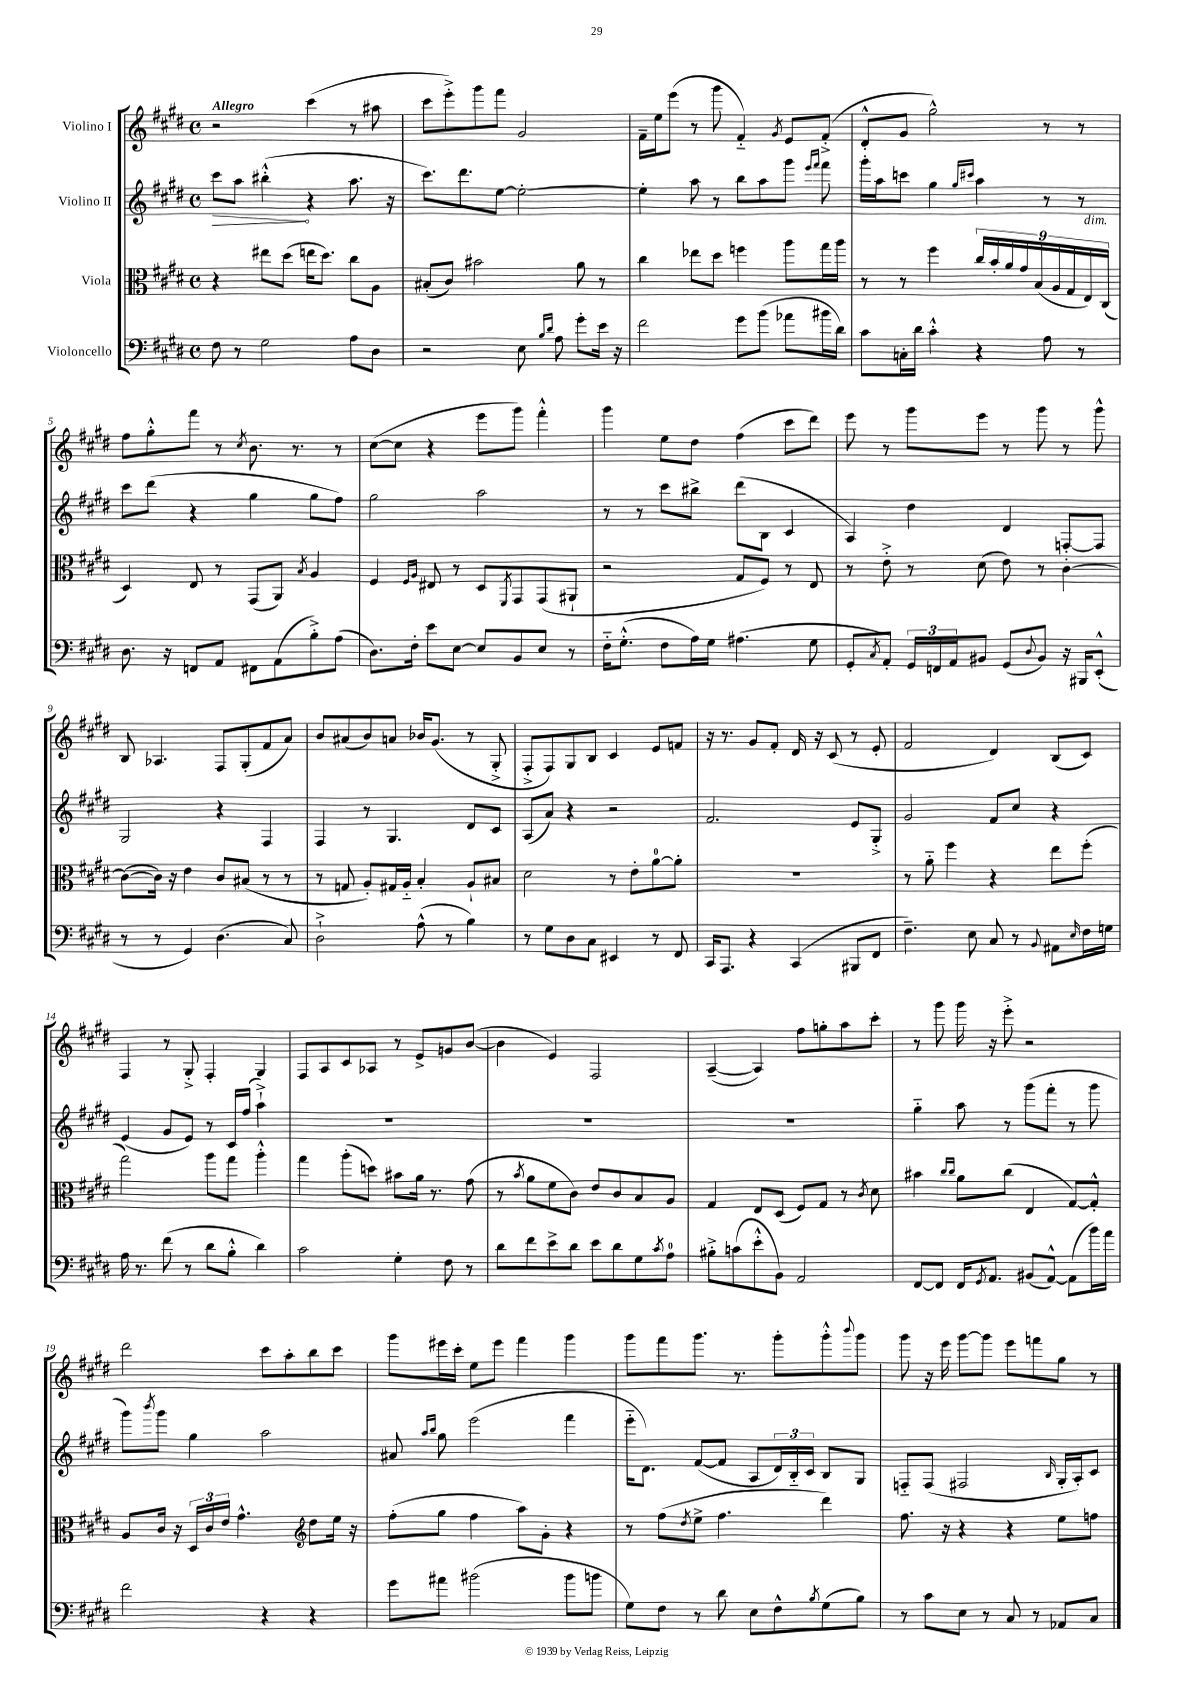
<<
\new StaffGroup <<
\new Staff = "s0" \with { instrumentName = "Violino I" } {
    \clef treble \key e \major \defaultTimeSignature \time 4/4 \tempo "Allegro"
    r2 cis'''4( r8 ais''8 |
    cis'''8 e'''8-.->) gis'''8 fis'''8 gis'2 |
    fis'16-- e''16 e'''8( r8 gis'''8 fis'4-_) \acciaccatura { gis'8 } e'8 fis'8-.->( |
    dis'8-.-^ gis'8 gis''2-^) r8 r8 |
    fis''8 gis''8-.-^ fis'''8 r8 \acciaccatura { cis''8 } b'8. r8. r8 |
    cis''8~( cis''8 r4 e'''8 gis'''8) fis'''4-.-^ |
    gis'''4 e''8 dis''8 fis''4( cis'''8 dis'''8) |
    e'''8 r8 gis'''8 e'''8 r8 gis'''8 r8 gis'''8-^ |
    b8 aes4. fis8 gis8-.( fis'8 a'8) |
    b'8 ais'8( b'8) a'8 bes'16 gis'8.( r8 gis8-.-> |
    fis8-.-> fis8) gis8 b8 cis'4 e'8 f'8 |
    r16 r8. gis'8 fis'8-. dis'16 r16 cis'8( r8 e'8-. |
    fis'2 dis'4) b8( cis'8) |
    fis4 r8 gis8-.-> fis4-. gis4 |
    fis8 a8 cis'8 aes8 r8 e'8-> g'8 b'8~( |
    b'4 e'4) fis2 |
    a4~--( a4) fis''8 g''8-. a''8 cis'''8-. |
    r8 gis'''8 gis'''16 r16 e'''8-.-> r2 |
    dis'''2 cis'''8 a''8-. b''8 cis'''8 |
    gis'''8 eis'''16 cis'''16-. e''8 eis'''8 fis'''4 gis'''4 |
    gis'''8 fis'''8 gis'''8. r8. gis'''8-. gis'''8-.-^ \appoggiatura { b'''8 } gis'''8 |
    gis'''8 r16 e'''16 gis'''8~ gis'''8 e'''8 f'''8 gis''8 r8 \bar "|." |
}
\new Staff = "s1" \with { instrumentName = "Violino II" } {
    \clef treble \key e \major \defaultTimeSignature \time 4/4
    \once \override Hairpin.circled-tip = ##t cis'''8\> a''8 bis''4-.-^\!( r4 a''8. r16 |
    cis'''8.) dis'''8. e''8~ e''2~-. |
    e''4-. a''8 r8 b''8 a''8 gis'''8 \grace { e'''16 fis'''16 } fis'''8 |
    gis'''16-. a''16 c'''8 gis''4 \grace { gis''16 cis'''16 } a''4 r8 r8 |
    cis'''8 dis'''8( r4 gis''4 gis''8 fis''8) |
    gis''2 a''2 |
    r8 r8 cis'''8 bis''8-> dis'''8( b8 cis'4 |
    a4) dis''4 dis'4 f8~-. f8 |
    gis2 r4 fis4 |
    fis4 r8 gis4. dis'8 cis'8 |
    a8( a'8) r4 r2 |
    fis'2. e'8 gis8-.-> |
    gis'2 fis'8 cis''8 r4 |
    e'4( gis'8 e'8) r8 cis'16 fis''16( a''4-!->) |
    R1 |
    R1 |
    R1 |
    gis''4-_ a''8 r8 gis'''8( fis'''8-. r8 gis'''8 |
    gis'''8) \acciaccatura { b'''8 } gis'''8 gis''4 a''2 |
    ais'8 \grace { a''16 b''16 } gis''8 e'''2( fis'''4 |
    e'''16-_ dis'8.) fis'8~( fis'8 a8 \tuplet 3/2 { dis'16) b16-_ cis'16 } b8 gis8 |
    f8-_ f8( fis2 \grace { b16 } gis16-. a16-.) cis'8 \bar "|." |
}
\new Staff = "s2" \with { instrumentName = "Viola" } {
    \clef alto \key e \major \defaultTimeSignature \time 4/4
    r4 eis''8 dis''8( e''16 dis''8.) cis''8 a8 |
    bis8-.( cis'8) bis'2 a'8 r8 |
    cis''4 ees''8 dis''8 f''4 a''8 gis''16 a''16 |
    r8 r8 fis''4 \tuplet 9/8 { cis''16 b'16-. a'16 gis'16 b16( a16 gis16 e16^\markup { \italic "dim." }) cis16( } |
    dis4) e8 r8 gis,8( a,8) \acciaccatura { b8 } a4 |
    fis4 \grace { fis16 a16 } eis8 r8 dis8 \acciaccatura { fis,8 } gis,8 gis,8( ais,8-! |
    r2 gis8 fis8) r8 e8 |
    r8 e'8-.-> r8 dis'8( e'8) r8 cis'4~-. |
    cis'8~( cis'16) r16 e'4 cis'8 bis8( r8 r8 |
    r8 g8 a8-.) gis16 a16-_ b4-. a8-! bis8 |
    dis'2 r8 e'8-. a'8-0~ a'8-. |
    R1 |
    r8 a'8-_ fis''4 r4 e''8 fis''8-.( |
    gis''2) a''8 gis''8 a''4-.-^ |
    gis''4 a''8-.( d''8) bis'8 a'16 r8. gis'8( |
    r8 \acciaccatura { b'8 } a'8 fis'8 cis'8) e'8 cis'8 b8 a8 |
    gis4 e8 dis8( fis8) gis8 r8 \acciaccatura { cis'8 } dis'8 |
    bis'4 \grace { cis''16 cis''16 } a'8 cis''8( e4 gis8~) gis8-.-^ |
    a8 cis'16 r16 \tuplet 3/2 { dis16 cis'16 e'16 } gis'4.-^ \clef treble dis''8 e''16 r16 |
    fis''8-.( gis''8 fis''4 a''8) gis'8-. r4 |
    r8 fis''8( \acciaccatura { dis''8 } e''8-> fis''4. dis'''4) |
    fis''8. r16 r4 r4 e''8 f''8 \bar "|." |
}
\new Staff = "s3" \with { instrumentName = "Violoncello" } {
    \clef bass \key e \major \defaultTimeSignature \time 4/4
    fis8 r8 gis2 a8 dis8 |
    r2 e8 \grace { b16 dis'16 } a8 gis'8-. e'16 r16 |
    fis'2 gis'8 b'8( aes'8 bis'16 dis'16) |
    cis'8 c16-. dis'16 cis'4-.-^ r4 a8 r8 |
    dis8. r16 f,8 a,8 fis,8 a,8( b8-.->) a8( |
    dis8.) fis16-. e'8 e8~ e8 b,8 e8 r8 |
    fis16-_ gis8.-.-^( fis8 a16) gis16 ais4.( gis8 |
    gis,8-. \acciaccatura { cis8 } a,8-.) \tuplet 3/2 { gis,16 f,16 a,16 } bis,8 gis,8( \appoggiatura { dis8 } bis,8) r16 bis,,16 e,8-.-^( |
    r8 r8 gis,4) dis4.( cis8) |
    dis2-!-> a8-^( r8 b4) |
    r8 gis8 dis8 cis8 eis,4 r8 fis,8 |
    cis,16 a,,8. r4 cis,4( bis,,8 fis,8 |
    fis4.--) e8 cis8 r8 \appoggiatura { b,8 } ais,8 \grace { e16 } fis16 g16 |
    a16 r8. fis'8( r8 dis'8 b8-.-^ dis'4) |
    cis'2 gis4-. fis8 r8 |
    dis'8 fis'8 e'8-> dis'8 e'8 dis'8 gis8 \acciaccatura { cis'8 } a8-0 |
    bis8-.-> c'8( e'8-.-^ b,8) a,2 |
    fis,8~ fis,8 fis,16 \acciaccatura { gis,8 } a,8. bis,8( a,8~-^) a,8( b'16) a'16 |
    fis'2 r4 r4 |
    gis'8 ais'8 bis'2( bis'8 b'8 |
    gis8) fis8 r8 dis'8 e8 fis8-^ \acciaccatura { b8 } gis8( b8) |
    r8 cis'8 e8 r8 cis8 r8 aes,8 cis8 \bar "|." |
}
>>
>>
